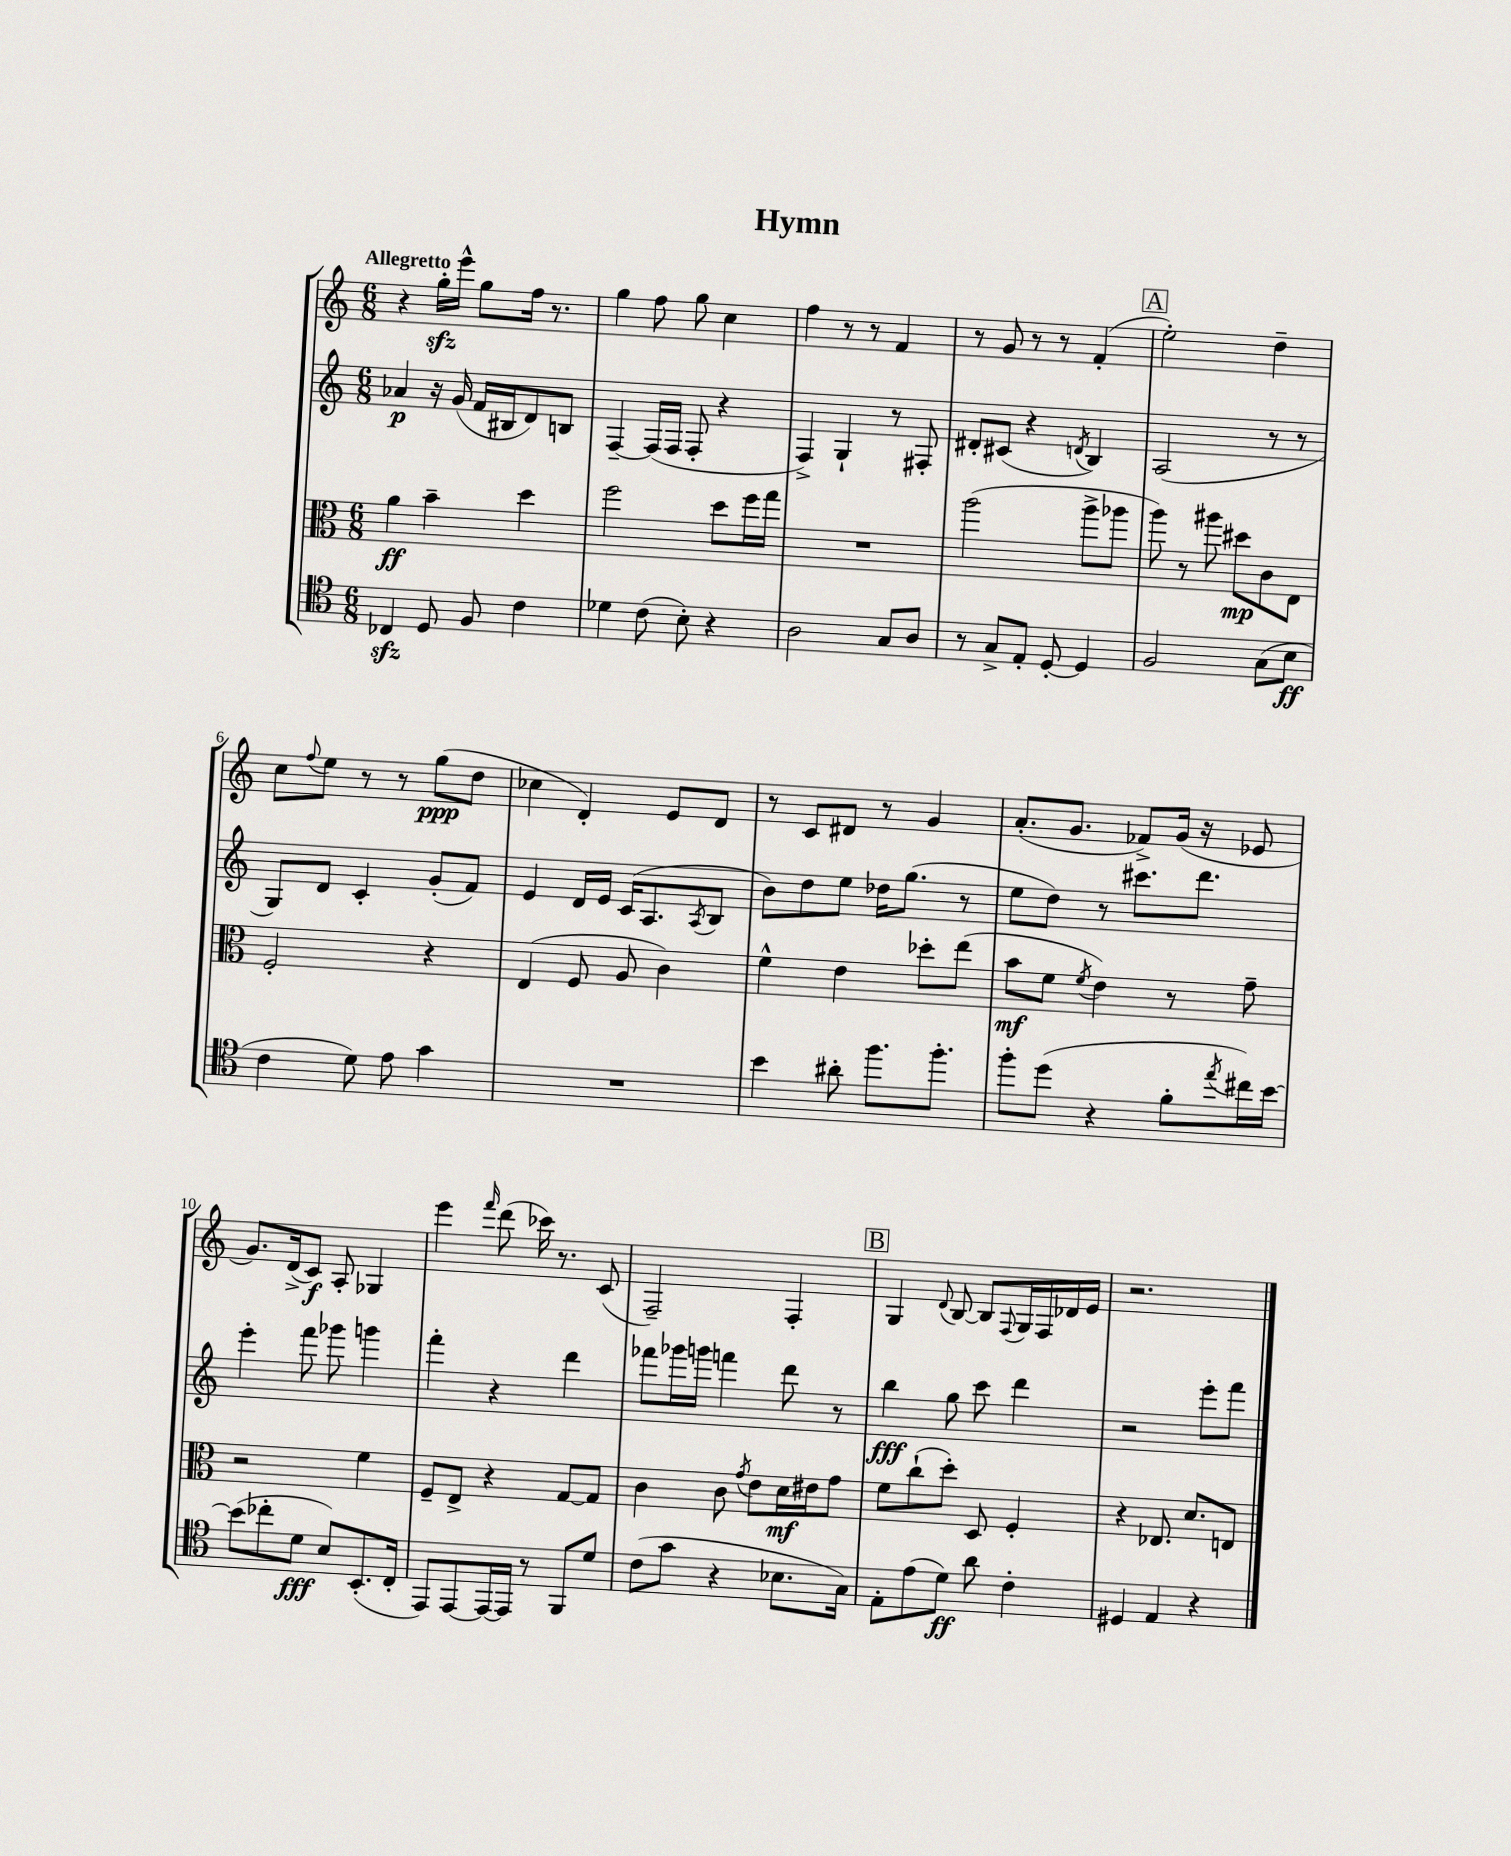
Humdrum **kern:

**kern	**kern	**kern	**kern
*staff4	*staff3	*staff2	*staff1
*clefC4	*clefC3	*clefG2	*clefG2
*k[]	*k[]	*k[]	*k[]
*M6/8	*M6/8	*M6/8	*M6/8
4C-	4a	4a-	4r
8D	4b~	16r	16gg'
.	.	(16g	16eee^^
8F	.	16f	8gg
.	.	16B#	.
4c	4dd	8d)	16ff
.	.	.	8.r
.	.	8B	.
=	=	=	=
4d-	2ff	[4F~	4gg
(8c	.	(16F]	8ff
.	.	16F	.
8B')	.	8F'	8gg
4r	8dd	4r	4cc
.	16ff	.	.
.	16gg	.	.
=	=	=	=
2A	2.r	4F^)	4ff
.	.	4G`	8r
.	.	.	8r
8G	.	8r	4f
8A	.	8F#'	.
=	=	=	=
8r	(2aa	8d#'	8r
8G^	.	(8c#	8g
8E'	.	4r	8r
[8D'	.	.	8r
.	.	8qd	.
4D]	8aa^	4B)	(4f'
.	8aa-	.	.
=	=	=	=
2F	8aa)	(2A	2ee')
.	8r	.	.
.	8aa#	.	.
.	8dd#	.	.
(8G	8c	8r	4dd~
8B	8E	8r	.
=	=	=	=
4c	2F'	8G)	8cc
.	.	.	8qqff
.	.	8d	8ee
8d)	.	4c'	8r
8e	.	.	8r
4g	4r	(8g'	(8gg
.	.	8f)	8dd
=	=	=	=
2.r	(4E	4e	4cc-
.	8F	16d	4d')
.	.	16e	.
.	8A	(16c	.
.	.	8.A	.
.	4c)	.	8e
.	.	8qA	.
.	.	8B	8d
=	=	=	=
4b	4f^^	8b)	8r
.	.	8dd	8c
8a#'	4e	8ee	8d#
8.ff	.	16dd-	8r
.	.	(8.gg	.
.	8dd-'	.	4g
8.ff'	.	.	.
.	(8ee	8r	.
=	=	=	=
8ff'	8b	8ee	(8.a'
(8dd	8f	8dd)	.
.	.	.	8.g
.	8qf	.	.
4r	4e)	8r	.
.	.	8.ccc#	8f-^)
8f'	8r	.	(16g
.	.	8.ddd	16r
8qee	.	.	.
16cc#)	8g~	.	8e-
[16b	.	.	.
=	=	=	=
(8b]	2r	4eee'	8.g)
8cc-'	.	.	.
.	.	.	(16d^
8d	.	8fff	8c)
8B)	.	8ggg-	8A'
(8.BB'	4f	4ggg	4G-
16C'	.	.	.
=	=	=	=
8EE)	8F~	4fff'	4eee
[8EE	8E^	.	.
.	.	.	16qqfff
16EE_	4r	4r	(8ddd
16EE]	.	.	.
8r	.	.	16ccc-)
.	.	.	8.r
8FF	[8G	4ddd	.
8d	8G]	.	(8c
=	=	=	=
(8c	4c	8fff-	2F~)
8g	.	16ggg-	.
.	.	16ggg	.
4r	8c	4fff	.
.	8qg	.	.
.	8e	.	.
8.B-	16d	8ddd	4F'
.	16e#	.	.
.	8g	8r	.
16G)	.	.	.
=	=	=	=
8E'	8f	4bb	4G
(8e	(8cc`	.	.
.	.	.	8qqd
8d)	8dd')	8gg	[8B
8a	8D	8ccc	8B]
.	.	.	8qqF
4c'	4F'	4ddd	16G
.	.	.	16F
.	.	.	16d-
.	.	.	16e
=	=	=	=
4D#	4r	2r	2.r
4E	8.E-	.	.
.	8.d	.	.
4r	.	8eee'	.
.	8E	8fff	.
==	==	==	==
*-	*-	*-	*-
